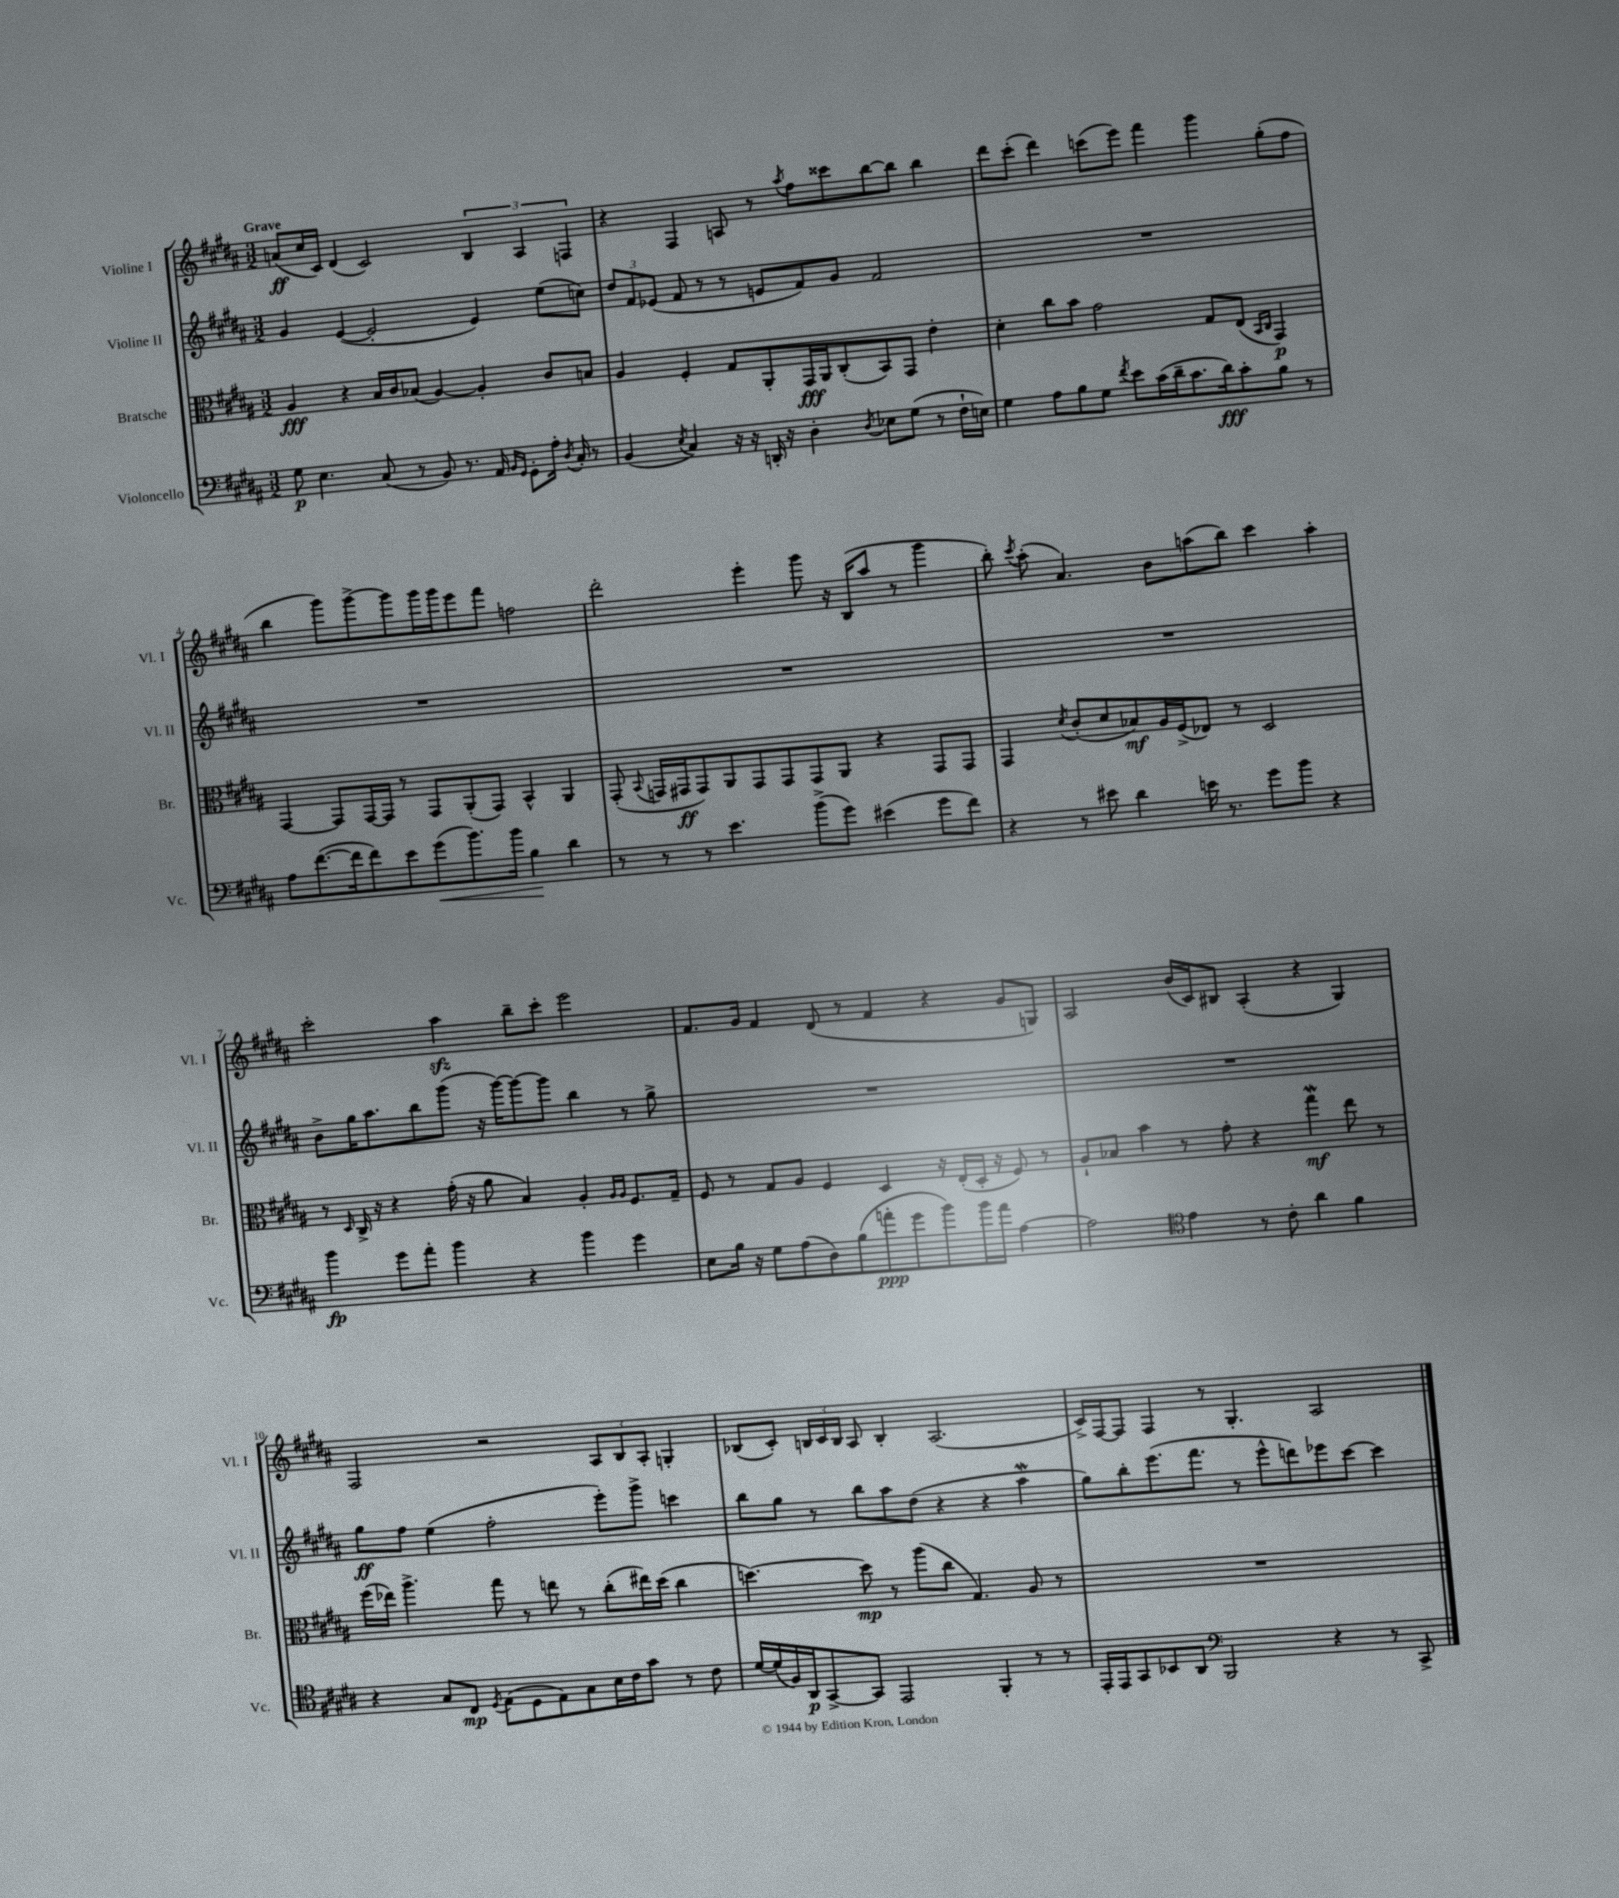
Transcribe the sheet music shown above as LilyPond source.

<<
\new StaffGroup <<
\new Staff = "s0" \with { instrumentName = "Violine I" shortInstrumentName = "Vl. I" } {
    \clef treble \key b \major \numericTimeSignature \time 3/2 \tempo "Grave"
    \autoBeamOff a'8[\ff( cis''16 cis'16]) dis'4( cis'2) \tuplet 3/2 { b4 ais4 f4 } |
    r4 fis4 a8 r8 \acciaccatura { ais''8 } fis''8[ cisis'''8 b''8~ b''8] b''4 |
    dis'''8[ cis'''8]-.( dis'''4) c'''8[( e'''8]) fis'''4 gis'''4 gis''8[-.( fis''8] |
    b''4 gis'''8[) gis'''8~-> gis'''8 gis'''16 gis'''16 e'''8 fis'''8] f''2 |
    dis'''2-. e'''4-. gis'''8 r16 b16[( ais''8] r8 gis'''4 |
    b''8-.) \acciaccatura { cis'''8 } ais''8-.( ais'4.) b'8[ a''8( b''8]) cis'''4 a''4-. |
    cis'''2-. ais''4\sfz b''8[-- cis'''8]-. e'''2 |
    fis'8.[ gis'16] fis'4 dis'8( r8 fis'4 r4 gis'8[ g8]) |
    ais2 b'16[( cis'16) bis8] ais4-.( r4 gis4) |
    fis2 r2 \tuplet 3/2 { ais8[ b8 ais8]-. } g4-. |
    bes8[( cis'8]-.) \tuplet 3/2 { b16[ cis'16 b16] } ais8 b4-. ais2.( |
    cis'16[->) fis16~ fis8] fis4 r8 gis4.-. ais2 \bar "|." |
}
\new Staff = "s1" \with { instrumentName = "Violine II" shortInstrumentName = "Vl. II" } {
    \clef treble \key b \major \numericTimeSignature \time 3/2
    \autoBeamOff gis'4 e'4~( e'2-. e'4) e''8[( c''8]) |
    \tuplet 3/2 { dis''8[ fis'8 ees'8]( } fis'8 r8 r8 e'8[ fis'8) gis'8] fis'2 |
    R1. |
    R1. |
    R1. |
    R1. |
    b'8[-> gis''16 ais''8. b''8 gis'''8]( r16 gis'''16[~) gis'''8~ gis'''8] b''4 r8 gis''8-> |
    R1. |
    R1. |
    gis''8[\ff fis''8] e''4( fis''2-. e'''8[-.) gis'''8]-> c'''4 |
    b''8[ gis''8] r8 b''8[ ais''8 dis''8]( r4 r4 ais''4\mordent |
    gis''8[) b''8-. e'''8.( fis'''8.] r8 e'''8[-^ d'''8) ees'''8 cis'''8]~ cis'''4 \bar "|." |
}
\new Staff = "s2" \with { instrumentName = "Bratsche" shortInstrumentName = "Br." } {
    \clef alto \key b \major \numericTimeSignature \time 3/2
    \autoBeamOff ais4\fff r4 b16[ cis'16 bes8]( ais4~) ais4-. cis'8[ b8] |
    ais4 fis4-. gis8[ ais,8-. gis,16\fff ais,16 cis8-.( b,8) gis,8] e'4-. |
    dis'4-. cis''8[ b'8] gis'2 gis8[ e8]( \grace { b,16[ cis16] } gis,4\p) |
    gis,4~ gis,8[ gis,16~ gis,16] r8 gis,8[ ais,8-.( gis,8]) b,4-^ ais,4 |
    gis,8-.( \appoggiatura { b,8 } g,16[ gis,16\ff gis,8) ais,8 gis,8 gis,8 gis,8 ais,8] r4 gis,8[ gis,8] |
    gis,4 \acciaccatura { dis'8 } cis'8[-.( dis'8 bes8\mf) ais16 fis16->( ees8]) r8 dis2 |
    r8 \grace { dis16 } cis16-> r16 r4 gis'16-.( r16 ais'8 b4) ais4-. \grace { ais16[ ais16] } fis8.[ gis16]-- |
    fis8 r8 gis8[ ais8] fis4 dis4 r16 e16[-.( dis16]-. r16 fis8) r8 |
    ais8[-! bes8] b'4 r8 gis'8-. r4 gis''4\mordent\mf e''8 r8 |
    fis''16[( ees''16]) ais''4.-> gis''8 r8 e''8 r8 cis''8[-.( eis''16) dis''16]( cis''4 |
    d''4.~) d''8\mp r8 ais''8[( cis''8] gis4.) ais8 r8 |
    R1. \bar "|." |
}
\new Staff = "s3" \with { instrumentName = "Violoncello" shortInstrumentName = "Vc." } {
    \clef bass \key b \major \numericTimeSignature \time 3/2
    \autoBeamOff gis8\p e4. cis8( r8 b,8) r8. ais,16 \grace { b,16[ gis,16] } gis,8[-. ais16]-. \acciaccatura { dis8 } cis16-. r8 |
    b,4( \acciaccatura { e8 } cis4) r16 r16 d,16-. r16 dis4-. \acciaccatura { dis8 } ees8[ gis8]( r8 fis16[-! e16]) |
    gis4 ais8[ b8 gis8] \acciaccatura { fis'8 } e'8[ cis'16( dis'16-- cis'8. dis'16\fff) cis'8-. b8] r8 |
    ais8[ fis'8.~( fis'16 fis'8) e'8 gis'8\<( b'8.) b'16] b4\! dis'4 |
    r8 r8 r8 e'4. b'8[->( gis'8]) eis'4( gis'8[ fis'8]) |
    r4 r8 eis'8 dis'4 e'16 r8. gis'8[ b'8] r4 |
    b'4\fp gis'8[ ais'8]-. b'4 r4 b'4 gis'4 |
    e8[ b16] r16 gis8[ ais8( dis8) b8( a'8-.\ppp gis'8 b'8) b'16 a'16] ais4~ |
    ais2 \clef tenor e'4 r8 cis'8-. ais'4 fis'4 |
    r4 gis8[ cis8]\mp \acciaccatura { dis8 } e8[( dis8 e8) gis8 b16 cis'16 gis'8] r8 cis'8 |
    dis'16[~ dis'16( fis16) ais,16\p gis,8~-> gis,8] e,2 fis,4-. r8 r8 |
    e,16[-. e,16 gis,8 bes,8 ais,8] \clef bass b,,2 r4 r8 cis,8-> \bar "|." |
}
>>
>>
